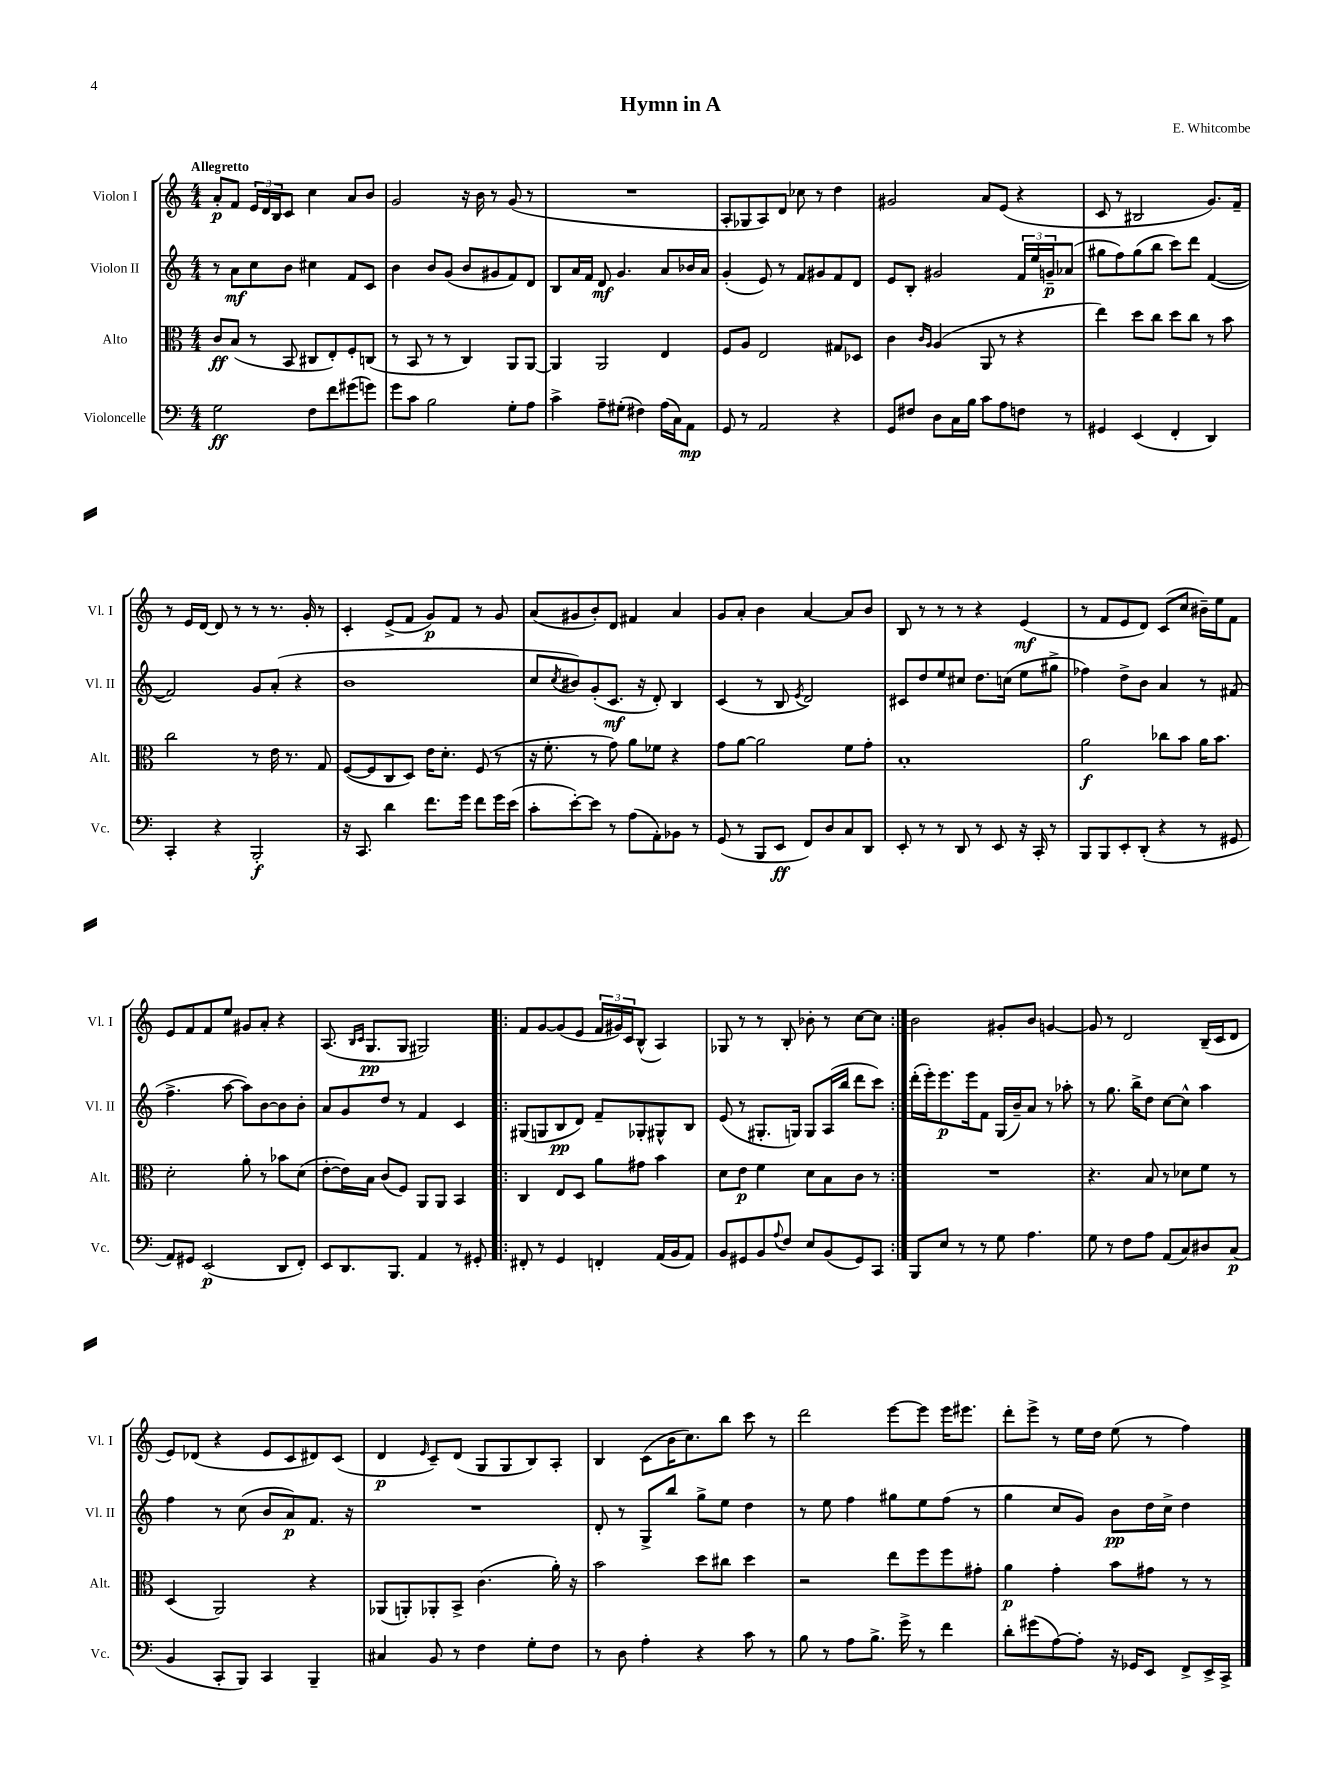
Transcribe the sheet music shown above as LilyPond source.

\header { title = "Hymn in A" composer = "E. Whitcombe" }
<<
\new StaffGroup <<
\new Staff = "s0" \with { instrumentName = "Violon I" shortInstrumentName = "Vl. I" } {
    \clef treble \key c \major \numericTimeSignature \time 4/4 \tempo "Allegretto"
    a'8-.\p f'8 \tuplet 3/2 { e'16 d'16 b16 } c'8 c''4 a'8 b'8 |
    g'2 r16 b'16 r8 g'8( r8 |
    R1 |
    a8-. ges8 a8) d'8 ces''8 r8 d''4 |
    gis'2 a'8 e'8( r4 |
    c'8 r8 bis2 g'8.) f'16-- |
    r8 e'16 d'16~ d'8 r8 r8 r8. g'16-. r8 |
    c'4-. e'8->( f'8 g'8\p) f'8 r8 g'8 |
    a'8( gis'8 b'8-.) d'8 fis'4 a'4 |
    g'8 a'8-. b'4 a'4~ a'8 b'8 |
    b8 r8 r8 r8 r4 e'4\mf( |
    r8 f'8 e'8 d'8) c'8( c''8 bis'16--) e''16 f'8 |
    e'8 f'8 f'8 e''8 gis'8 a'8-. r4 |
    a8.( \grace { b16 c'16 } g8.\pp g8 gis2) |
    \repeat volta 2 { f'8 g'8~ g'8( e'8 \tuplet 3/2 { f'16 gis'16) c'16 } b8-^( a4) |
    ges8 r8 r8 b8-. bes'8-. r8 c''8~ c''8 | }
    b'2 gis'8-. b'8 g'4~ |
    g'8 r8 d'2 b16--( c'16 d'8 |
    e'8) des'8( r4 e'8 c'8 dis'8) c'8( |
    d'4\p \grace { e'16 } c'8--) d'8( g8 g8 b8) a8-. |
    b4 c'8( b'16 c''8.) b''8 c'''8 r8 |
    d'''2 e'''8~ e'''8 e'''16 eis'''8. |
    d'''8-. e'''8-> r8 e''16 d''16 e''8( r8 f''4) \bar "|." |
}
\new Staff = "s1" \with { instrumentName = "Violon II" shortInstrumentName = "Vl. II" } {
    \clef treble \key c \major \numericTimeSignature \time 4/4
    r8 a'8\mf c''8 b'8 cis''4 f'8 c'8 |
    b'4 b'8 g'8( b'8 gis'8 f'8) d'8 |
    b8 a'16 f'16 d'8\mf g'4. a'8 bes'16 a'16 |
    g'4-.( e'8) r8 f'8 gis'8 f'8 d'8 |
    e'8 b8-. gis'2 \tuplet 3/2 { f'16 e''16 g'16--\p } aes'8( |
    gis''8 f''8) gis''8( b''8 c'''8) d'''8 f'4~( |
    f'2) g'8 a'8-.( r4 |
    b'1 |
    c''8 \acciaccatura { c''8 } bis'8) g'8-.( c'8.\mf r16 d'8-.) b4 |
    c'4( r8 b8 \acciaccatura { e'8 } d'2) |
    cis'8 d''8 e''8 cis''8 d''8. c''16( e''8 gis''8-> |
    fes''4) d''8-> b'8 a'4 r8 fis'8( |
    f''4.-> a''8~ a''8) b'8~ b'8 b'8-. |
    a'8 g'8 d''8 r8 f'4 c'4 |
    \repeat volta 2 { gis8( g8 b8\pp d'8) f'8-- ges8-. gis8-^ b8 |
    e'8( r8 gis8.-. g16) g8 a16( b''16 d'''8 c'''8) | }
    d'''16-.( e'''16-.) e'''8.\p e'''16 f'8 g16( b'16--) a'8 r8 aes''8-. |
    r8 g''8. b''16-> d''8 c''8~ c''8-^ a''4 |
    f''4 r8 c''8( b'8 a'8\p) f'8. r16 |
    R1 |
    d'8-. r8 g8-> b''8 g''8-> e''8 d''4 |
    r8 e''8 f''4 gis''8 e''8 f''8( r8 |
    g''4 c''8 g'8) b'8\pp d''16 c''16-> d''4 \bar "|." |
}
\new Staff = "s2" \with { instrumentName = "Alto" shortInstrumentName = "Alt." } {
    \clef alto \key c \major \numericTimeSignature \time 4/4
    c'8\ff b8( r8 b,8 cis8 e8-.) f8-. c8( |
    r8 b,8 r8 r8 c4) a,8 a,8~ |
    a,4 a,2 e4 |
    f8 a8 e2 gis8 des8 |
    c'4 \grace { c'16 a16 } a4( a,8 r8 r4 |
    e''4) d''8 c''8 d''8 c''8 r8 b'8 |
    c''2 r8 e'16 r8. g8 |
    f8~( f8 c8 d8) e'16 d'8.-. f8( r8 |
    r16 f'8.-. r8 g'8) a'8 fes'8 r4 |
    g'8 a'8~ a'2 f'8 g'8-. |
    b1-. |
    a'2\f ces''8 b'8 a'16 b'8. |
    d'2-. a'8-. r8 bes'8 d'8( |
    e'8~-. e'16) b16 c'8( f8) a,8 a,8 b,4 |
    \repeat volta 2 { c4 e8 d8 a'8 gis'8 b'4 |
    d'8 e'8\p f'4 d'8 b8 c'8 r8 | }
    R1 |
    r4. b8 r8 des'8 f'8 r8 |
    d4( a,2) r4 |
    aes,8( a,8-.) aes,8-. b,8-> c'4.( a'16-.) r16 |
    b'2 d''8 cis''8 d''4 |
    r2 e''8 f''8 f''8 gis'8-. |
    a'4\p g'4-. b'8 gis'8 r8 r8 \bar "|." |
}
\new Staff = "s3" \with { instrumentName = "Violoncelle" shortInstrumentName = "Vc." } {
    \clef bass \key c \major \numericTimeSignature \time 4/4
    g2\ff f8 f'8 gis'8( g'8) |
    g'8 c'8 b2 g8-. a8 |
    c'4-> a8-- gis8-.( fis4) a16( c16) a,8\mp |
    g,8 r8 a,2 r4 |
    g,8 fis8 d8 c16 b16 c'8 a8 f8 r8 |
    gis,4 e,4( f,4-. d,4) |
    c,4-. r4 b,,2-.\f |
    r16 c,8. d'4 f'8. g'16 f'8 g'16 e'16( |
    c'8-. e'8~-.) e'8 r8 a8( a,8-.) bes,8 r8 |
    g,8( r8 b,,8 e,8\ff f,8) d8 c8 d,8 |
    e,8-. r8 r8 d,8 r8 e,8 r16 c,16-. r8 |
    b,,8 b,,8 e,8-. d,8-.( r4 r8 gis,8 |
    a,8) gis,8 e,2\p( d,8 f,8-.) |
    e,8 d,8. b,,8. a,4 r8 gis,8-. |
    \repeat volta 2 { fis,8-. r8 g,4 f,4-. a,16( b,16 a,8) |
    b,8 gis,8 b,8 \appoggiatura { a8 } f8 e8 b,8( gis,8) c,8 | }
    b,,8 e8 r8 r8 g8 a4. |
    g8 r8 f8 a8 a,8( c8) dis8 c8\p( |
    b,4 c,8-. b,,8) c,4 b,,4-- |
    cis4 b,8 r8 f4 g8-. f8 |
    r8 d8 a4-. r4 c'8 r8 |
    b8 r8 a8 b8.-> g'16-> r8 f'4 |
    d'8-. gis'8( a8~) a8-. r16 ges,16 e,8 f,8-> e,16-> c,16-> \bar "|." |
}
>>
>>
\layout { \context { \Score \remove "Bar_number_engraver" } }
